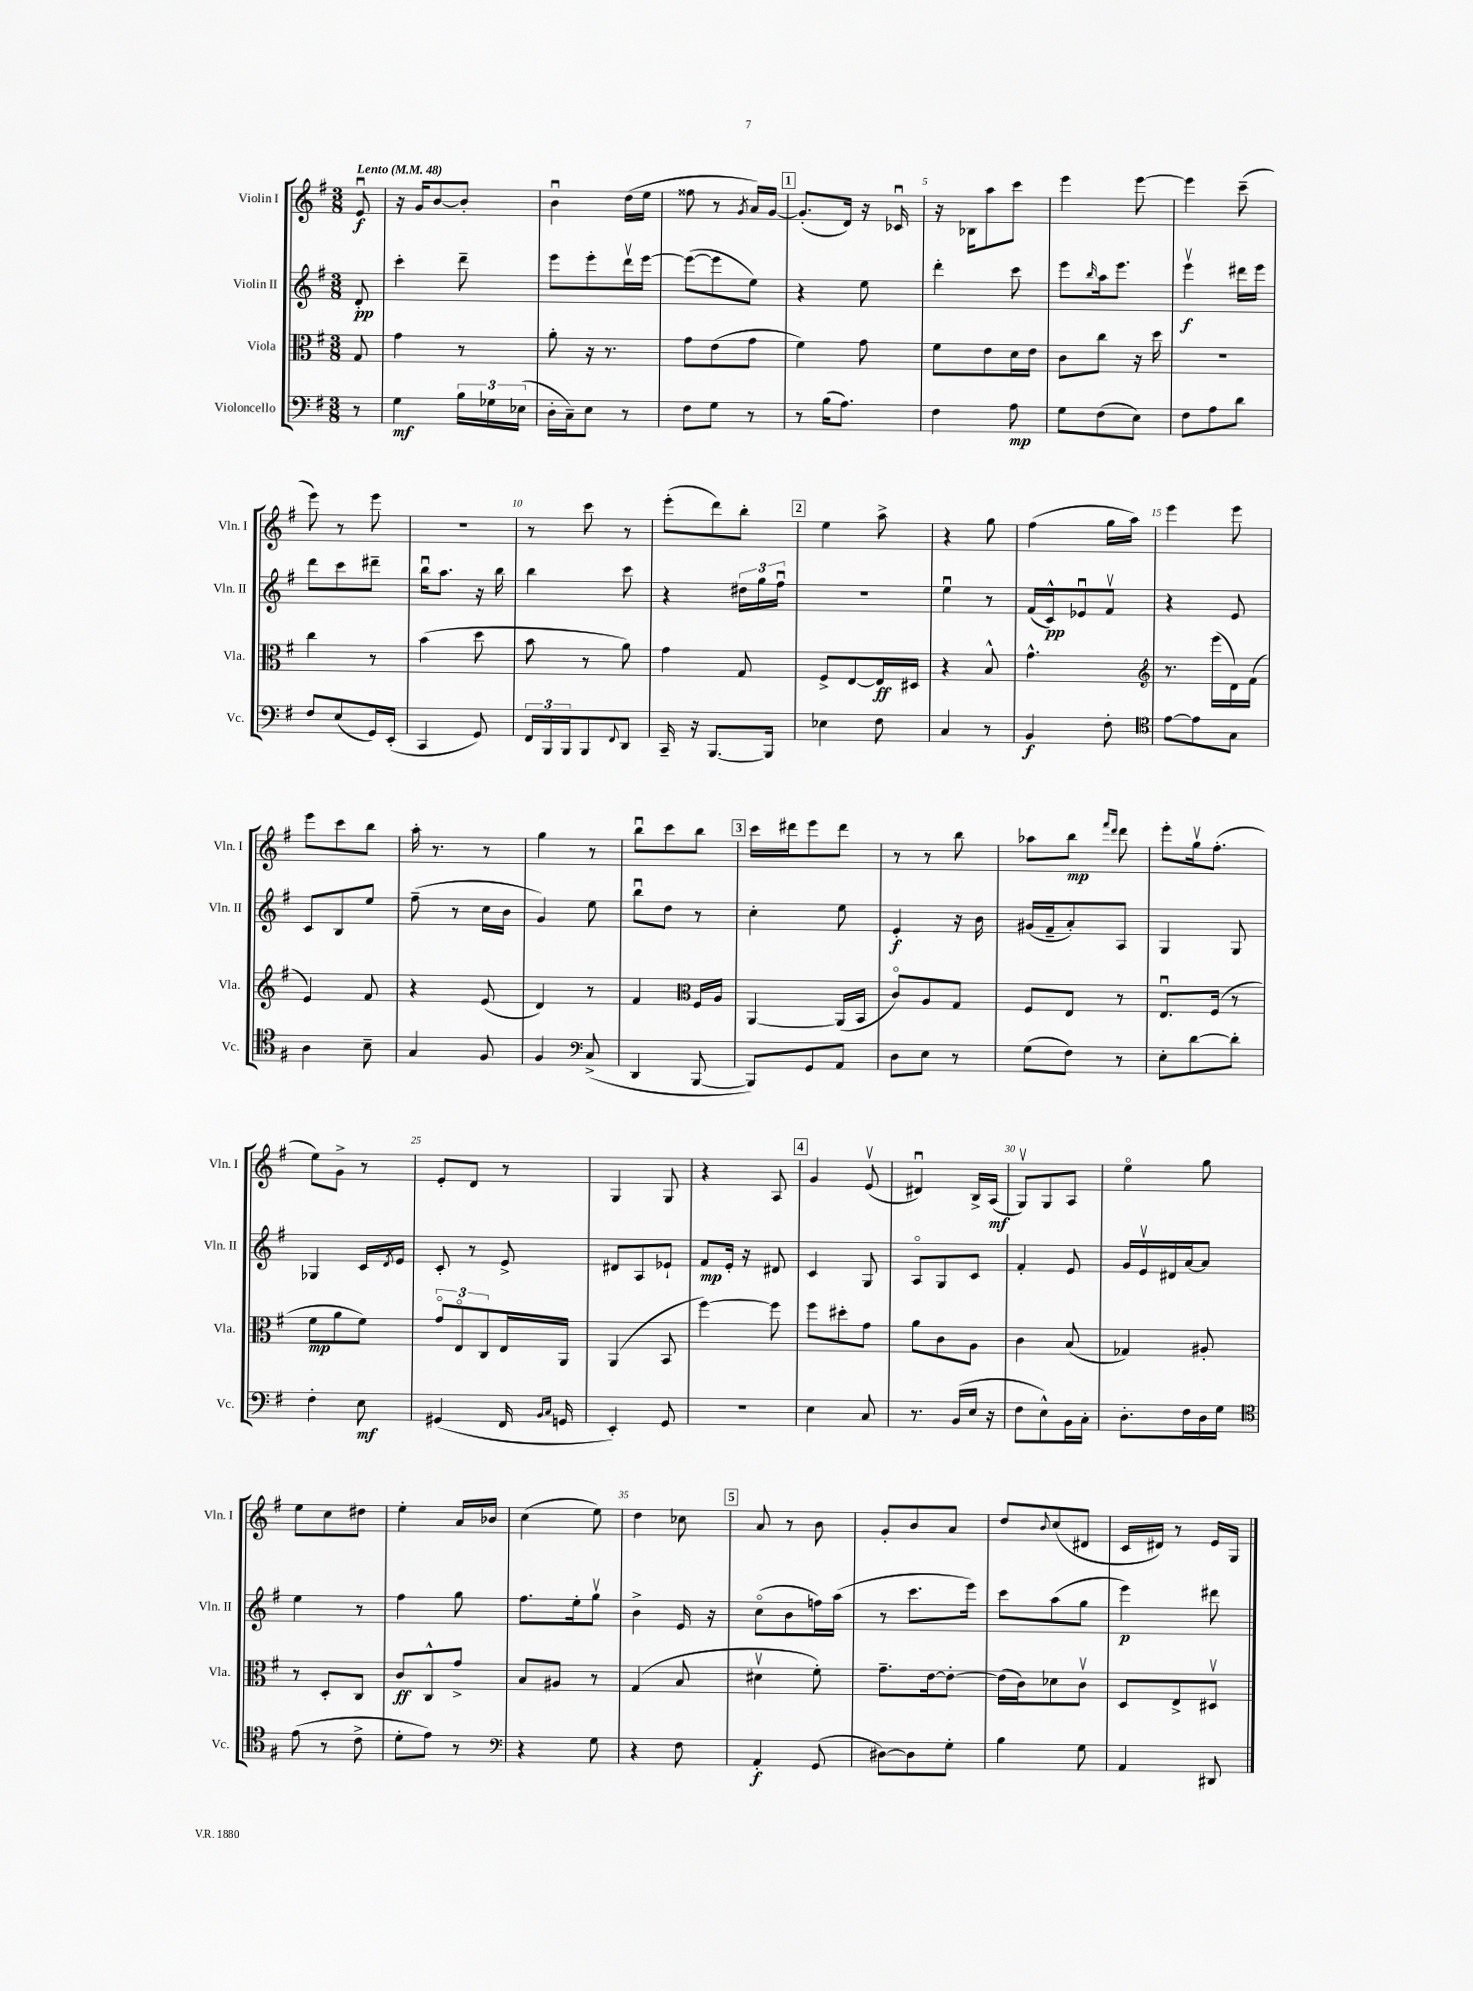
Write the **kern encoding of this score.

**kern	**kern	**kern	**kern
*staff4	*staff3	*staff2	*staff1
*clefF4	*clefC3	*clefG2	*clefG2
*k[f#]	*k[f#]	*k[f#]	*k[f#]
*M3/8	*M3/8	*M3/8	*M3/8
*MM48	*MM48	*MM48	*MM48
8r	8G/	8d'/	8eu/
=	=	=	=
4G\	4g\	4ccc'\	16r
.	.	.	16g/LK
.	.	.	[8b/
24B\LL	8r	8ddd~\	8b'/]J
24G-\	.	.	.
(24E-\JJ	.	.	.
=	=	=	=
16D'\LL	8a'\	8eee\L	4bu\
16C~\J)	.	.	.
8E\J	16r	8eee'\	.
.	8.r	.	.
8r	.	16dddv\L	(16dd\LL
.	.	[16eee\JJ	16ee\JJ
=	=	=	=
8F#\L	8g\L	(8eee\_L	8ff##\
8G\J	(8e\	8eee\]	8r
.	.	.	8qg/
8r	8g\J	8ee\J)	16a/LL)
.	.	.	[16g/JJ
=	=	=	=
8r	4f#\)	4r	(8.g'/]L
(16B\LK	.	.	.
8.A\J)	.	.	16d/Jk)
.	8g\	8ee\	16r
.	.	.	16c-u/
=	=	=	=
4F#\	8f#\L	4ddd'\	16r
.	.	.	16B-\LK
.	8e\	.	8aa\
8A\	16d\L	8ccc\	8ccc\J
.	16e\JJ	.	.
=	=	=	=
8G\L	8c\L	8eee\L	4eee\
.	.	16qqbb/	.
(8F#\	8cc\J	16aa\k	.
.	.	8.eee\J	.
8E\J)	16r	.	[8eee\
.	16dd\	.	.
=	=	=	=
8F#\L	4.r	4eeev\	4eee\]
8A\	.	.	.
8d\J	.	16ddd#\LL	(8ccc~\
.	.	16eee\JJ	.
=	=	=	=
8F#/L	4cc\	8ddd\L	8eee\)
(8E/	.	8ccc\	8r
16GG/L)	8r	8ddd#~\J	8eee\
(16EE'/JJ	.	.	.
=	=	=	=
4CC/	(4b\	16bbu\LK	4.r
.	.	8.aa\J	.
8GG/)	8dd\	16r	.
.	.	16bb\	.
=	=	=	=
24FF#/LL	8b\	4bb\	8r
24BBB/	.	.	.
24BBB/J	.	.	.
8BBB/	8r	.	8ccc\
8qqFF#/	.	.	.
8DD/J	8a\)	8ccc\	8r
=	=	=	=
16CC~/	4g\	4r	(8eee'\L
16r	.	.	.
[8.BBB/L	.	.	8ddd\)
.	8G/	24dd#\LL	8bb'\J
.	.	24gg\	.
16BBB/]Jk	.	.	.
.	.	24ff#u\JJ	.
=	=	=	=
4E-\	8F#^/L	4.r	4ee\
.	[8E/	.	.
8F#\	16E/]L	.	8aa^\
.	16D#/JJ	.	.
=	=	=	=
4C/	4r	4eeu\	4r
8r	8B^^/	8r	8gg\
=	=	=	=
4BB/	4.g^^\	(16f#/LL	(4ff#\
.	.	16c^^/J)	.
.	.	8e-u/	.
8F#'\	.	8f#v/J	16gg\LL
.	.	.	16aa\JJ)
=	=	=	=
*clefC4	*clefG2	*	*
[8e\L	8.r	4r	4eee\
8e\]	.	.	.
.	(16eee\LL	.	.
8G\J	16d\)	8e/	8eee\
.	(16f#\JJ	.	.
=	=	=	=
4A\	4e/)	8c/L	8eee\L
.	.	8B/	8ccc\
8B~\	8f#/	8ee/J	8bb\J
=	=	=	=
4G/	4r	(8ff#~\	16aa'\
.	.	.	8.r
.	.	8r	.
8F#/	(8e/	16cc\LL	8r
.	.	16b\JJ	.
=	=	=	=
4F#/	4d/)	4g/)	4gg\
*clefF4	*	*	*
(8C^/	8r	8ee\	8r
=	=	=	=
4DD/	4f#/	8bbu\L	8bbu\L
.	.	8dd\J	8ccc\
*	*clefC3	*	*
[8BBB/	16F#/LL	8r	8bb\J
.	16A/JJ	.	.
=	=	=	=
8BBB/]L)	[4AA/	4cc'\	16ccc\LL
.	.	.	16ddd#\J
8GG/	.	.	8eee\
8AA/J	(16AA/]LL	8ee\	8ddd#\J
.	16BB/JJ	.	.
=	=	=	=
8D\L	8co/L)	4e'/	8r
8E\J	8A/	.	8r
8r	8G/J	16r	8bb\
.	.	16b\	.
=	=	=	=
(8G\L	8F#/L	(16g#/LL	8aa-\L
.	.	16f#~/J	.
8F#\J)	8E/J	8a'/)	8bb\J
.	.	.	16qqfff#/LL
.	.	.	16qqddd/JJ
8r	8r	8A/J	8ddd\
=	=	=	=
8E'\L	8.Eu/L	4G/	8eee'\L
[8d\	.	.	16ggv\k
.	(16F#/Jk	.	(8.ff#'\J
8d'\]J	8r	8G/	.
=	=	=	=
4F#'\	8f#\L	4G-/	8ee\L)
.	8a\	.	8g^\J
8E\	8f#\J)	16c/LL	8r
.	.	8qd/	.
.	.	16e/JJ	.
=	=	=	=
(4GG#/	12go/L	8c'/	8e'/L
.	12Eo/	.	.
.	.	8r	8d/J
.	12C/	.	.
16FF#/	16E/L	8e^/	8r
16qqBB/LL	.	.	.
16qqC/JJ	.	.	.
16GG/	16AA/JJ	.	.
=	=	=	=
4EE'/)	(4AA/	8d#/L	4G/
.	.	8A/	.
8GG/	8BB/	8e-`/J	8G/
=	=	=	=
4.r	[4ff#\)	8f#/L	4r
.	.	16e'/Jk	.
.	.	16r	.
.	8ff#\]	8d#/	8A/
=	=	=	=
4E\	8ff#\L	4c/	4g/
.	8dd#'\	.	.
8C/	8g\J	8G/	(8ev/
=	=	=	=
8.r	8a\L	8Ao/L	4d#u/)
.	8c\	8G/	.
(16BB/LL	.	.	.
16E/JJ	8A\J	8c/J	16B^/LL
16r	.	.	(16A/JJ
=	=	=	=
8F#\L	4c\	4f#'/	8Gv/L)
8E^^\)	.	.	8G/
16BB\L	(8B/	8e/	8A/J
16C'\JJ	.	.	.
=	=	=	=
8.D'\L	4G-/)	16g/LL	4eeo\
.	.	16ev/	.
.	.	16d#/	.
16F#\L	.	[16a/J	.
16D\	8A#'/	8a/]J	8gg\
16G\JJ	.	.	.
=	=	=	=
*clefC4	*	*	*
(8e\	8r	4ee\	8ee\L
8r	8D'/L	.	8cc\
8c^\	8C/J	8r	8dd#\J
=	=	=	=
8d'\L	8c/L	4ff#\	4ee'\
8e\J)	8C^^/	.	.
8r	8g^/J	8gg\	16a/LL
.	.	.	16b-/JJ
=	=	=	=
*clefF4	*	*	*
4r	8B/L	8.ff#\L	(4cc\
.	8A#/J	.	.
.	.	16ee'\k	.
8G\	8r	8ggv\J	8ee\)
=	=	=	=
4r	(4G/	4b^\	4dd\
8F#\	8B/	16e/	8cc-\
.	.	16r	.
=	=	=	=
4AA'/	4d#v\	(8cco\L	8a/
.	.	8b\	8r
(8GG/	8f#'\)	16ff\L)	8b\
.	.	(16aa\JJ	.
=	=	=	=
[8D#\L)	8.g~\L	8r	8g'/L
8D#\]	.	8.ccc\L	8b/
.	[16e\k	.	.
8G'\J	8e'\_J	.	8a/J
.	.	16eee\Jk)	.
=	=	=	=
4B\	(16e\]LL	8ccc\L	8dd/L
.	16c\J)	.	.
.	.	.	8qqb/
.	8d-\	(8aa\	(8cc/
8G\	8cv\J	8gg\J	8d#/J
=	=	=	=
4AA/	8D/L	4eee\)	16c/LL
.	.	.	16d#/JJ)
.	8E^/	.	8r
8DD#/	8D#v/J	8ddd#\	16e/LL
.	.	.	16G/JJ
==	==	==	==
*-	*-	*-	*-
